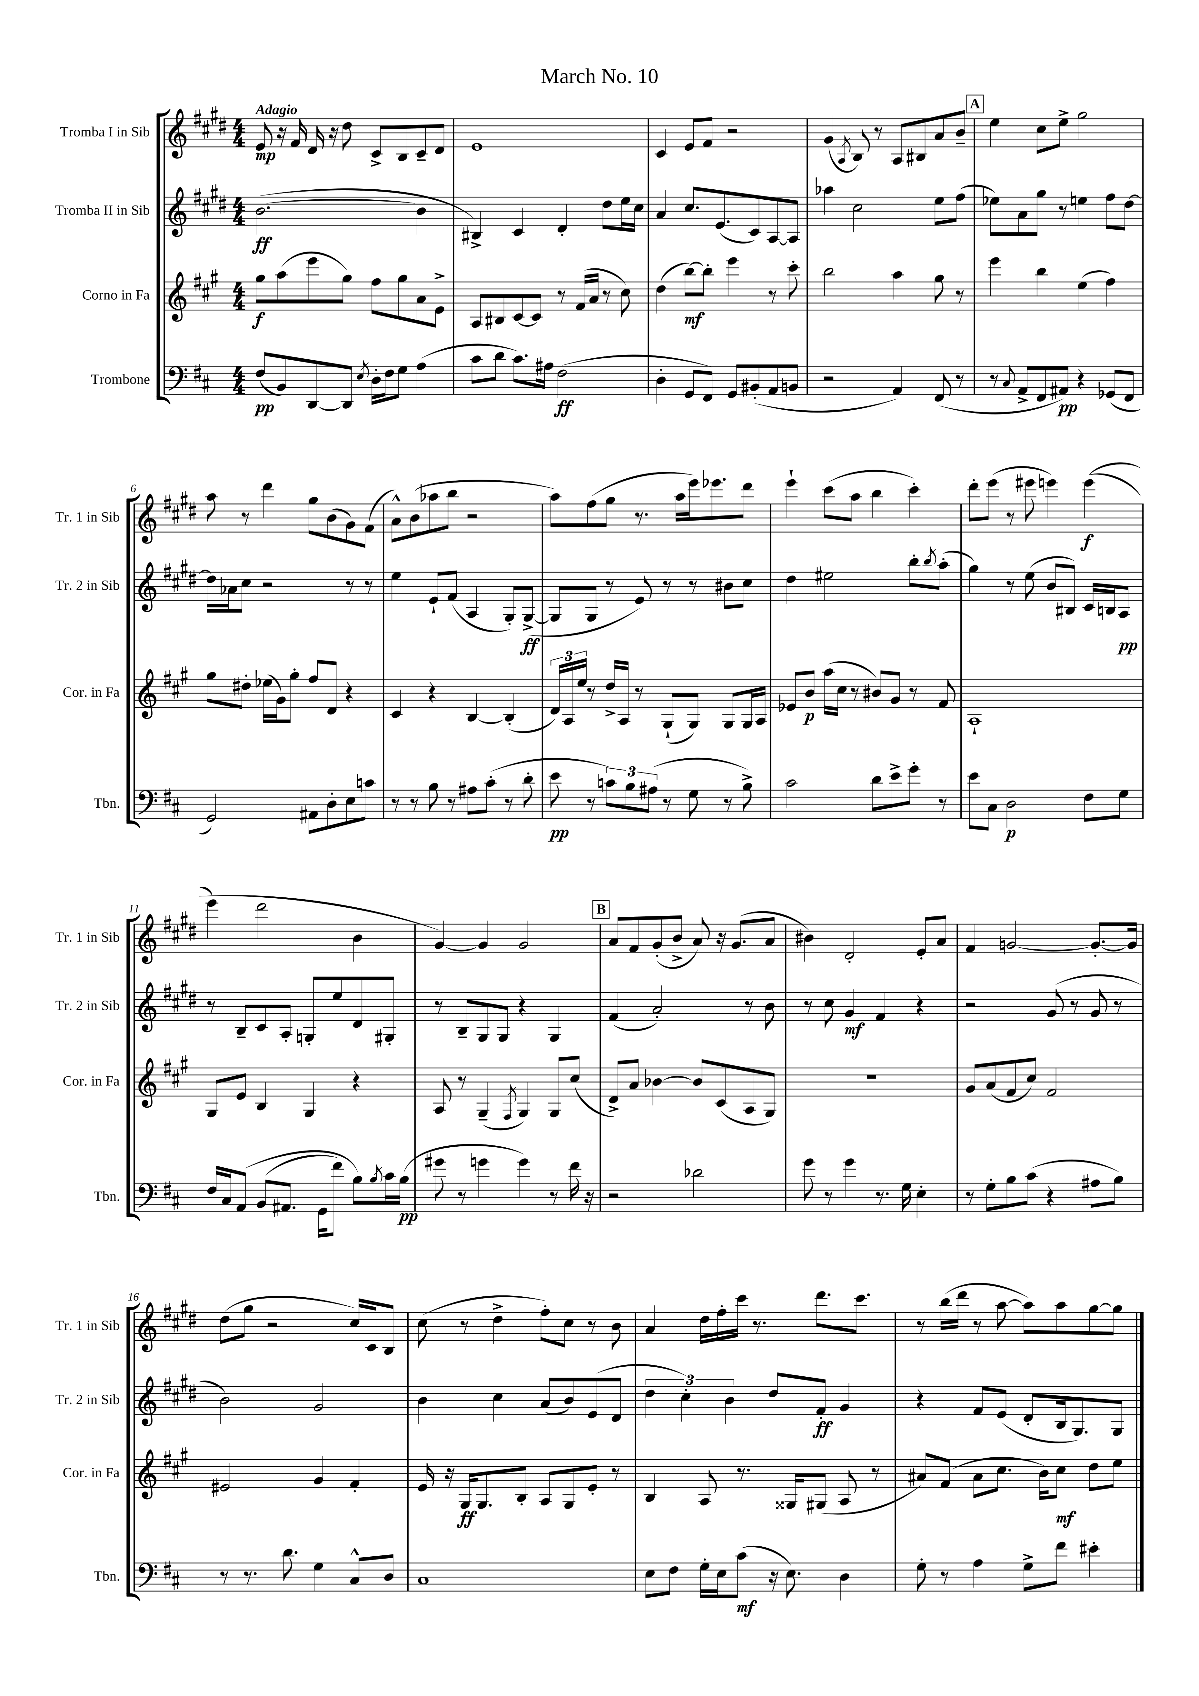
\header { title = "March No. 10" }
<<
\new StaffGroup <<
\new Staff = "s0" \with { instrumentName = "Tromba I in Sib" shortInstrumentName = "Tr. 1 in Sib" } {
    \clef treble \key e \major \numericTimeSignature \time 4/4 \tempo "Adagio"
    e'8\mp r16 fis'16 dis'16 r16 dis''8 cis'8-> b8 cis'8-- dis'8 |
    e'1 |
    cis'4 e'8 fis'8 r2 |
    gis'4( \acciaccatura { a8 } b8) r8 a8 bis8 a'8 b'8-- |
    \mark \markup { \box "A" } e''4 cis''8 e''8-> gis''2 |
    a''8 r8 dis'''4 gis''8 b'8( gis'8) fis'8( |
    a'8-^) b'8( aes''8 b''8 r2 |
    a''8) fis''8( gis''8 r8. a''16 e'''16) ees'''8. dis'''8 |
    e'''4-! cis'''8( a''8 b''4 cis'''4-.) |
    dis'''8-. e'''8( r8 eis'''8 e'''4) e'''4\f(\( |
    e'''4) dis'''2 b'4 |
    gis'4~\) gis'4 gis'2 |
    \mark \markup { \box "B" } a'8 fis'8 gis'8-.( b'8-> a'8) r16 gis'8.( a'8 |
    bis'4) dis'2-. e'8-. a'8 |
    fis'4 g'2~ g'8.~-. g'16 |
    dis''8( gis''8 r2 cis''16) cis'16 b8 |
    cis''8( r8 dis''4-> fis''8-.) cis''8 r8 b'8 |
    a'4 dis''16 fis''16-. cis'''16 r8. dis'''8. cis'''8. |
    r8 b''16( dis'''16 r8 a''8~ a''8) a''8 gis''8~ gis''8 \bar "|." |
}
\new Staff = "s1" \with { instrumentName = "Tromba II in Sib" shortInstrumentName = "Tr. 2 in Sib" } {
    \clef treble \key e \major \numericTimeSignature \time 4/4
    b'2.~\ff( b'4 |
    bis4->) cis'4 dis'4-. dis''8 e''16 cis''16 |
    a'4 cis''8. e'8.( cis'8) a8~ a8 |
    aes''4 cis''2 e''8 fis''8( |
    \mark \markup { \box "A" } ees''8) a'8 gis''8 r8 e''4 fis''8 dis''8~ |
    dis''16 aes'16 cis''8 r2 r8 r8 |
    e''4 e'8-! fis'8( a4 gis8-.) gis8~->\ff( |
    gis8 gis8 r8 e'8) r8 r8 bis'8 cis''8 |
    dis''4 eis''2 b''8-. \acciaccatura { b''8 } a''8-.( |
    gis''4) r8 e''8( b'8 bis8) cis'16 b16 a8\pp |
    r8 b8-- cis'8 a8-. g8-. e''8 dis'8 gis8-. |
    r8 b8-- gis8 gis8 r4 gis4 |
    \mark \markup { \box "B" } fis'4( a'2-.) r8 b'8 |
    r8 cis''8 gis'4\mf fis'4 r4 |
    r2 gis'8( r8 gis'8 r8 |
    b'2) gis'2 |
    b'4 cis''4 a'8( b'8) e'8( dis'8 |
    \tuplet 3/2 { dis''4 cis''4-.) b'4 } dis''8 fis'8-.\ff gis'4 |
    r4 fis'8 e'8( dis'8-. b16 gis8.) gis8 \bar "|." |
}
\new Staff = "s2" \with { instrumentName = "Corno in Fa" shortInstrumentName = "Cor. in Fa" } {
    \clef treble \key a \major \numericTimeSignature \time 4/4
    gis''8\f a''8( e'''8 gis''8) fis''8 gis''8 a'8 e'8-> |
    a8 bis8 cis'8~ cis'8 r8 fis'16( a'16 r8 cis''8) |
    d''4( b''8~\mf) b''8-. e'''4 r8 cis'''8-. |
    b''2 a''4 gis''8 r8 |
    \mark \markup { \box "A" } e'''4 b''4 e''4( fis''4) |
    gis''8 dis''8-. ees''16( gis'16) gis''8-. fis''8 d'8 r4 |
    cis'4 r4 b4~ b4-.( |
    \tuplet 3/2 { d'16) a16 e''16 } r8 d''16-> a16 r8 gis8-!( gis8) gis8 gis16 a16 |
    ees'8 b'8\p a''16( cis''16 r8 bis'8) gis'8 r8 fis'8 |
    a1-! |
    gis8 e'8 b4 gis4 r4 |
    a8 r8 gis4--( \acciaccatura { fis8 } gis4) gis8 cis''8( |
    \mark \markup { \box "B" } d'8->) a'8 bes'4~ bes'8 cis'8( a8 gis8) |
    R1 |
    gis'8 a'8( fis'8 cis''8) fis'2 |
    eis'2 gis'4 fis'4-. |
    e'16 r16 gis16\ff gis8. b8-. a8 gis8 e'8-. r8 |
    b4 a8 r8. gisis16 gis8( a8 r8 |
    ais'8) fis'8( ais'8 cis''8. b'16) cis''8\mf d''8 e''8 \bar "|." |
}
\new Staff = "s3" \with { instrumentName = "Trombone" shortInstrumentName = "Tbn." } {
    \clef bass \key d \major \numericTimeSignature \time 4/4
    fis8\pp( b,8) d,8~ d,8 \acciaccatura { e8 } d16-. fis16 g8 a4( |
    cis'8 d'8 cis'8.) ais16 fis2\ff( |
    d4-. g,8 fis,8) g,8 bis,8-.( a,8 b,8 |
    r2 a,4) fis,8( r8 |
    \mark \markup { \box "A" } r8 \appoggiatura { cis8 } a,8-> fis,8 ais,8\pp) r4 ges,8( fis,8 |
    g,2) ais,8 d8-. e8 c'8 |
    r8 r8 b8 r8 ais8 cis'8-.( r8 d'8-. |
    e'8\pp r8 \tuplet 3/2 { c'8) b8 ais8( } r8 g8 r8 b8->) |
    cis'2 d'8 e'8-> g'8-. r8 |
    e'8 cis8 d2\p fis8 g8 |
    fis16 cis16 a,8\( b,8( ais,8. g,16 fis'8) b8\) \acciaccatura { b8 } cis'16 b16\pp( |
    gis'8 r8 g'4 g'4) r8 fis'16 r16 |
    \mark \markup { \box "B" } r2 des'2 |
    g'8 r8 g'4 r8. g16 e4-. |
    r8 g8-. b8 cis'8( r4 ais8 b8) |
    r8 r8. d'8. g4 cis8-^ d8 |
    cis1 |
    e8 fis8 g16-. e16 cis'8\mf( r16 e8.) d4 |
    g8-. r8 a4 g8-> fis'8 eis'4-. \bar "|." |
}
>>
>>
